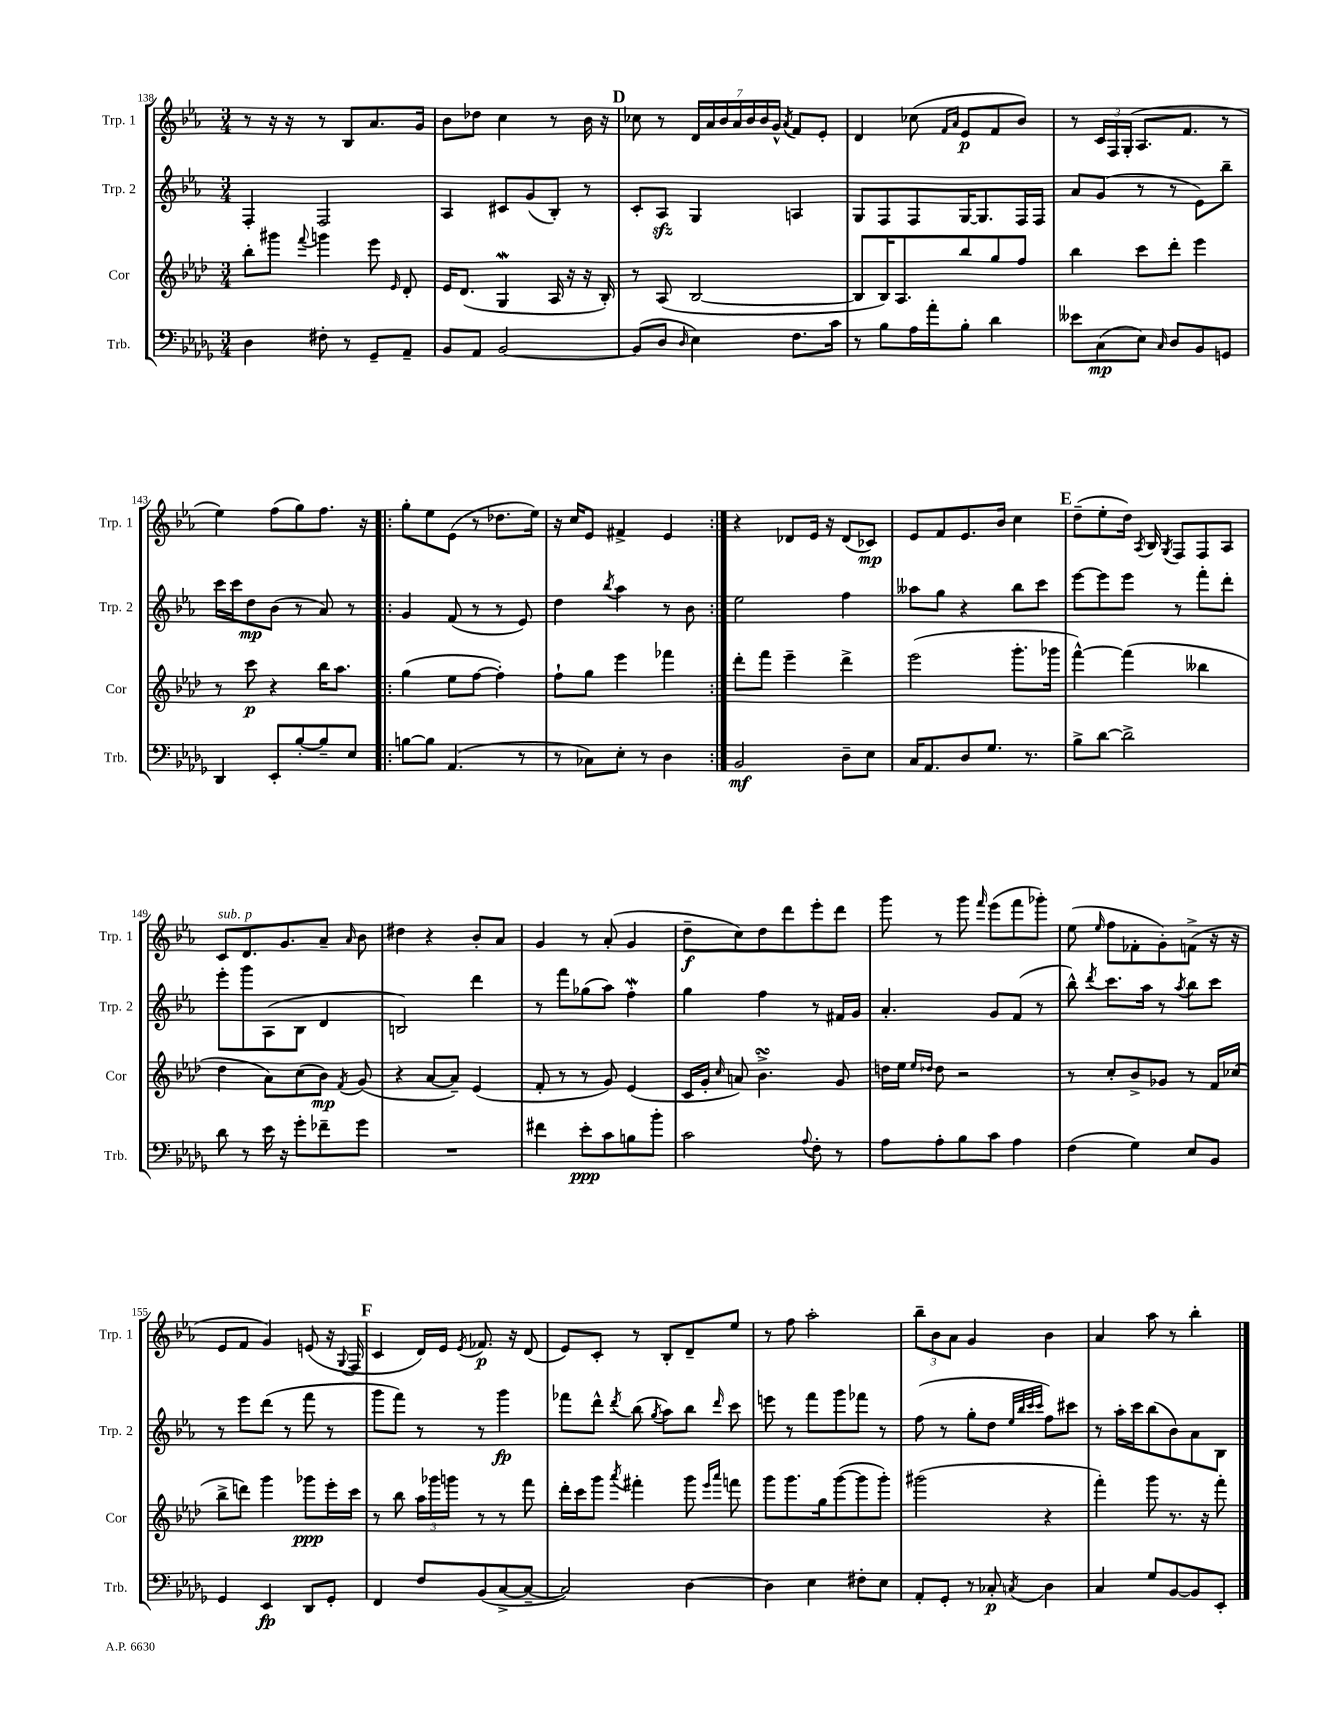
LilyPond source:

<<
\new StaffGroup <<
\new Staff = "s0" \with { instrumentName = "Trp. 1" shortInstrumentName = "Trp. 1" } {
    \clef treble \key ees \major \numericTimeSignature \time 3/4
    \autoBeamOff r8 r16 r16 r8 bes8[ aes'8. g'16] |
    bes'8[ des''8] c''4 r8 bes'16 r16 |
    \mark \markup { \bold "D" } ces''8 r8 \tuplet 7/4 { d'16[ aes'16 bes'16 aes'16 bes'16 bes'16 g'16]-^ } \acciaccatura { aes'8 } f'8[ ees'8]-. |
    d'4 ces''8( \grace { f'16[ aes'16] } ees'8[\p f'8 bes'8]) |
    r8 \tuplet 3/2 { c'16[ f16 g16]-.( } aes8.[ f'8.] r8 |
    ees''4) f''8[( g''8) f''8.] r16 |
    \repeat volta 2 { g''8[-. ees''8 ees'8]( r8 des''8.[ ees''16]) |
    r16 c''16[ ees'8] fis'4-> ees'4 | }
    r4 des'8[ ees'16] r16 des'8[( ces'8]\mp) |
    ees'8[ f'8 ees'8. bes'16] c''4 |
    \mark \markup { \bold "E" } d''8[--( ees''8-. d''16]) \acciaccatura { aes8 } bes16 \acciaccatura { g8 } f8[ f8 aes8] |
    c'8[^\markup { \italic "sub. p" } d'8. g'8. aes'8]-- \grace { aes'16 } bes'8 |
    dis''4 r4 bes'8[-. aes'8] |
    g'4 r8 aes'8-.( g'4 |
    d''8[--\f c''8) d''8 d'''8 ees'''8-. d'''8] |
    g'''8 r8 g'''8 \grace { f'''16 } ees'''8[( f'''8 ges'''8]-.) |
    ees''8( \grace { ees''16 } f''8[ fes'8-. g'8-.) f'8]->( r16 r16 |
    ees'8[ f'8] g'4) e'8( r16 \appoggiatura { g8 } f16 |
    \mark \markup { \bold "F" } c'4 d'16[) ees'16] \acciaccatura { ees'8 } fes'8.\p r16 d'8( |
    ees'8[) c'8]-. r8 bes8[-. d'8-- ees''8] |
    r8 f''8 aes''2-. |
    \tuplet 3/2 { bes''8[-- bes'8 aes'8] } g'4 bes'4 |
    aes'4 aes''8 r8 bes''4-. \bar "|." |
}
\new Staff = "s1" \with { instrumentName = "Trp. 2" shortInstrumentName = "Trp. 2" } {
    \clef treble \key ees \major \numericTimeSignature \time 3/4
    \autoBeamOff f4-. f2 |
    aes4 cis'8[ g'8( bes8]-.) r8 |
    \mark \markup { \bold "D" } c'8[-. aes8]\sfz g4 a4 |
    g8[ f8 f8 g16~ g8. f16 f16] |
    aes'8[ g'8]( r8 r8 ees'8[) bes''8]-- |
    c'''16[ c'''16 d''8\mp bes'8]( r8 aes'8) r8 |
    \repeat volta 2 { g'4 f'8( r8 r8 ees'8) |
    d''4 \acciaccatura { bes''8 } aes''4 r8 bes'8 | }
    ees''2 f''4 |
    aeses''8[ g''8] r4 bes''8[ c'''8] |
    \mark \markup { \bold "E" } ees'''8[~ ees'''8 ees'''8] r8 f'''8[-. d'''8]-. |
    ees'''8[-. g'''8 aes8( bes8] d'4 |
    b2) d'''4 |
    r8 f'''8[ ges''8( aes''8]) f''4-.\mordent |
    g''4 f''4 r8 fis'16[ g'16] |
    aes'4.-. g'8[ f'8]( r8 |
    bes''8-^) \acciaccatura { d'''8 } c'''8.[ aes''16] r8 \acciaccatura { aes''8 } bes''8[ c'''8] |
    r8 ees'''8[ d'''8]( r8 f'''8 r8 |
    \mark \markup { \bold "F" } g'''8[ f'''8]) r8 r8 g'''4\fp |
    fes'''8[ d'''8]-^ \acciaccatura { d'''8 } bes''8( \acciaccatura { g''8 } aes''8[) bes''8] \grace { d'''16 } c'''8 |
    e'''8 r8 f'''8[ g'''8 fes'''8] r8 |
    f''8( r8 g''8[-. d''8] \grace { ees''32[ bes''32 c'''32 c'''32] } f''8[) cis'''8] |
    r8 aes''16[-. c'''16 bes''8( bes'8) aes'8 bes8] \bar "|." |
}
\new Staff = "s2" \with { instrumentName = "Cor" shortInstrumentName = "Cor" } {
    \clef treble \key aes \major \numericTimeSignature \time 3/4
    \autoBeamOff bes''8[-. gis'''8] \appoggiatura { f'''8 } g'''4 ees'''8 \grace { ees'16 } des'8-. |
    ees'16[ des'8.]( g4\mordent aes16 r16 r16 bes16-.) |
    \mark \markup { \bold "D" } r8 aes8( bes2~ |
    bes8[ bes16) aes8. bes''8 g''8 f''8] |
    bes''4 c'''8[ des'''8]-. ees'''4 |
    r8 c'''8\p r4 bes''16[ aes''8.] |
    \repeat volta 2 { g''4( ees''8[ f''8]~ f''4-.) |
    f''8[-! g''8] ees'''4 fes'''4 | }
    des'''8[-. f'''8] ees'''4-- des'''4-> |
    ees'''2( g'''8.[-. ges'''16] |
    \mark \markup { \bold "E" } f'''4~-^) f'''4( beses''4 |
    des''4 aes'8[) c''8( bes'8]\mp) \acciaccatura { f'8 } g'8( |
    r4 aes'8[~ aes'8]--) ees'4( |
    f'8-. r8 r8 g'8) ees'4( |
    c'16[ g'16]-. \grace { c''16 } a'8) bes'4.->\turn g'8 |
    d''16[ ees''16] \grace { ees''16[ des''16] } des''8 r2 |
    r8 c''8[-. bes'8-> ges'8] r8 f'16[ ces''16]( |
    bes''8[-> d'''8]) g'''4 ges'''8[\ppp ees'''16-. c'''16] |
    \mark \markup { \bold "F" } r8 bes''8 \tuplet 3/2 { aes''16[ ges'''16 g'''16] } r8 r8 f'''8 |
    des'''16[-. c'''16 g'''8] \acciaccatura { aes'''8 } fis'''4-. g'''8 \grace { ees'''16[ aes'''16] } f'''8 |
    g'''8[ g'''8. g''16 g'''8~( g'''8 g'''8]-.) |
    gis'''2( r4 |
    f'''4-.) g'''8 r8. r16 f'''8-. \bar "|." |
}
\new Staff = "s3" \with { instrumentName = "Trb." shortInstrumentName = "Trb." } {
    \clef bass \key des \major \numericTimeSignature \time 3/4
    \autoBeamOff des4 fis8-. r8 ges,8[-- aes,8]-- |
    bes,8[ aes,8] bes,2~ |
    \mark \markup { \bold "D" } bes,8[( des8] \grace { des16 } ees4) f8.[ c'16] |
    r8 bes8[ aes16 aes'16-. bes8]-. des'4 |
    eeses'8[ c8\mp( ees8]) \grace { c16 } des8[ bes,8 g,8] |
    des,4 ees,8[-. bes8~-. bes8-- ees8] |
    \repeat volta 2 { b8[~ b8] aes,4.( r8 |
    r8 ces8[) ees8]-. r8 des4 | }
    bes,2\mf des8[-- ees8] |
    c16[ aes,8. des8 ges8.] r8. |
    \mark \markup { \bold "E" } bes8[-> des'8]~ des'2-> |
    des'8 r8 ees'16 r16 ges'8[-. fes'8-- ges'8] |
    R2. |
    fis'4 ees'8[-.\ppp c'8 b8 bes'8]-. |
    c'2 \appoggiatura { aes8 } f8-. r8 |
    aes8[ aes8-. bes8 c'8] aes4 |
    f4( ges4) ees8[ bes,8] |
    ges,4 ees,4\fp des,8[ ges,8]-. |
    \mark \markup { \bold "F" } f,4 f8[ bes,8( c8~-> c8]~-- |
    c2) des4~ |
    des4 ees4 fis8[-. ees8] |
    aes,8[-. ges,8]-. r8 ces8-.\p \acciaccatura { c8 } des4 |
    c4 ges8[ bes,8~ bes,8 ees,8]-. \bar "|." |
}
>>
>>
\layout { \context { \Score currentBarNumber = #138 } }
